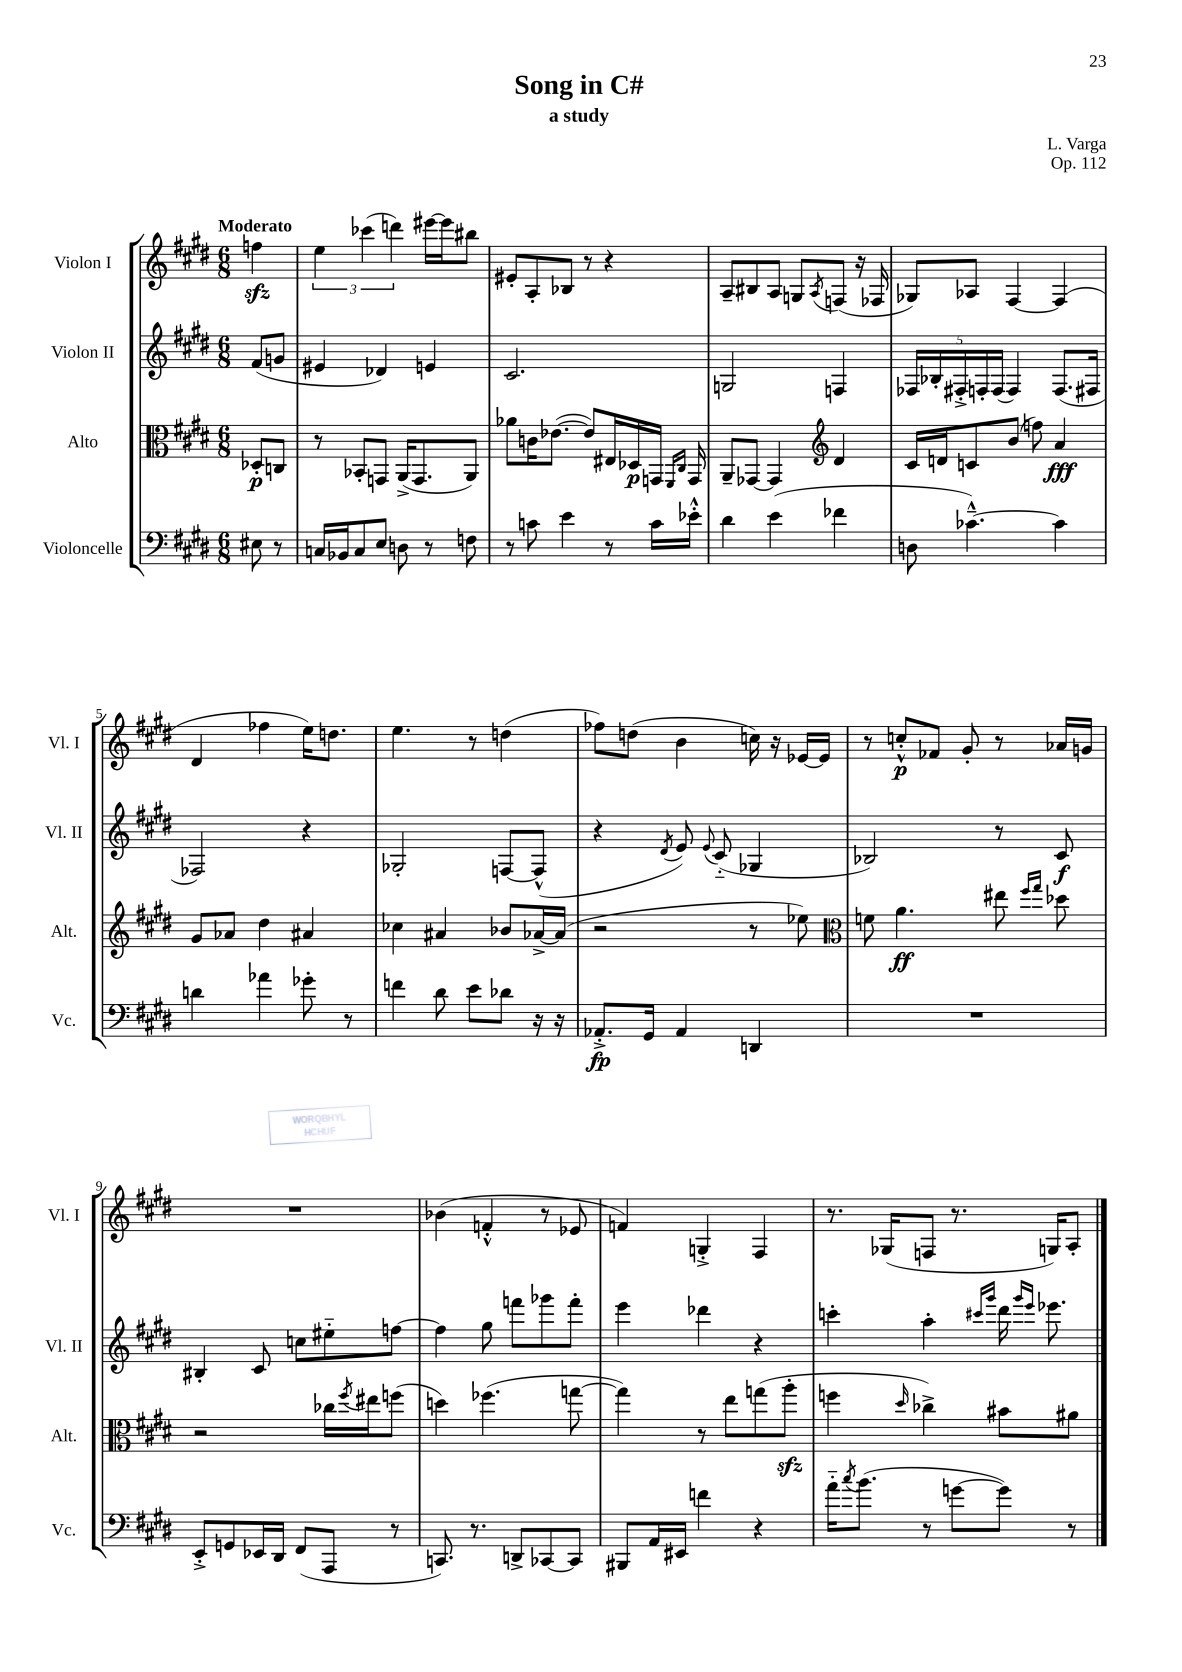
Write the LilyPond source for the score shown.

\header { title = "Song in C#" composer = "L. Varga" subtitle = "a study" opus = "Op. 112" }
<<
\new StaffGroup <<
\new Staff = "s0" \with { instrumentName = "Violon I" shortInstrumentName = "Vl. I" } {
    \clef treble \key e \major \numericTimeSignature \time 6/8 \partial 4 \tempo "Moderato"
    f''4\sfz |
    \tuplet 3/2 { e''4 ces'''4( d'''4) } eis'''16~ eis'''16 bis''8 |
    eis'8-. a8-. bes8 r8 r4 |
    a8-- bis8 a8 g8 \acciaccatura { a8 } f8( r16 fes16 |
    ges8) aes8 fis4~ fis4( |
    dis'4 fes''4 e''16) d''8. |
    e''4. r8 d''4( |
    fes''8) d''8( b'4 c''16) r16 ees'16~ ees'16 |
    r8 c''8-.-^\p fes'8 gis'8-. r8 aes'16 g'16 |
    R2. |
    bes'4( f'4-.-^ r8 ees'8 |
    f'4) g4-.-> fis4 |
    r8. ges16( f8 r8. g16) a8-. \bar "|." |
}
\new Staff = "s1" \with { instrumentName = "Violon II" shortInstrumentName = "Vl. II" } {
    \clef treble \key e \major \numericTimeSignature \time 6/8 \partial 4
    fis'8( g'8 |
    eis'4 des'4) e'4 |
    cis'2. |
    g2 f4 |
    \tuplet 5/4 { fes16 bes16-. fis16-.-> f16-. f16( } f4) f8.( fis16 |
    fes2) r4 |
    ges2-. f8~ f8-^( |
    r4 \acciaccatura { dis'8 } e'8) \appoggiatura { e'8 } cis'8-_( ges4 |
    bes2) r8 cis'8\f |
    bis4-. cis'8 c''8 eis''8-_ f''8~ |
    f''4 gis''8 f'''8 ges'''8 f'''8-. |
    e'''4 des'''4 r4 |
    c'''4-. a''4-. \grace { cis'''16 gis'''16 } dis'''16 \grace { gis'''16 e'''16 } ees'''8. \bar "|." |
}
\new Staff = "s2" \with { instrumentName = "Alto" shortInstrumentName = "Alt." } {
    \clef alto \key e \major \numericTimeSignature \time 6/8 \partial 4
    des8-.\p c8 |
    r8 bes,8-. g,8 a,16->( g,8. a,8) |
    aes'8 c'16 ees'8.~( ees'8) eis16 des16\p g,16 \grace { fis,16 cis16 } g,16 |
    a,8-- ges,8~ ges,4 \clef treble dis'4 |
    cis'16 d'16 c'8 b'8( f''8) a'4\fff |
    gis'8 aes'8 dis''4 ais'4 |
    ces''4 ais'4 bes'8 aes'16~-> aes'16( |
    r2 r8 ees''8) |
    \clef alto f'8 a'4.\ff eis''8 \grace { fis''16 gis''16 } des''8 |
    r2 ces''16 \acciaccatura { fis''8 } eis''16 f''8( |
    d''4) fes''4.( g''8~ |
    g''4) r8 e''8 g''8( a''8-.\sfz |
    f''4 \grace { dis''16 } ces''4->) bis'8 ais'8 \bar "|." |
}
\new Staff = "s3" \with { instrumentName = "Violoncelle" shortInstrumentName = "Vc." } {
    \clef bass \key e \major \numericTimeSignature \time 6/8 \partial 4
    eis8 r8 |
    c16 bes,16 c8 e8 d8 r8 f8 |
    r8 c'8 e'4 r8 c'16 ees'16-.-^ |
    dis'4 e'4( fes'4 |
    d8 ces'4.~---^) ces'4 |
    d'4 aes'4 ges'8-. r8 |
    f'4 dis'8 e'8 des'8 r16 r16 |
    aes,8.-.->\fp gis,16 aes,4 d,4 |
    R2. |
    e,8-.-> g,8 ees,16 dis,16 fis,8( a,,8 r8 |
    c,8.) r8. d,8-> ces,8~ ces,8 |
    bis,,8 a,16 eis,16 f'4 r4 |
    a'16-_ \acciaccatura { cis''8 } b'8.( r8 g'8~ g'8) r8 \bar "|." |
}
>>
>>
